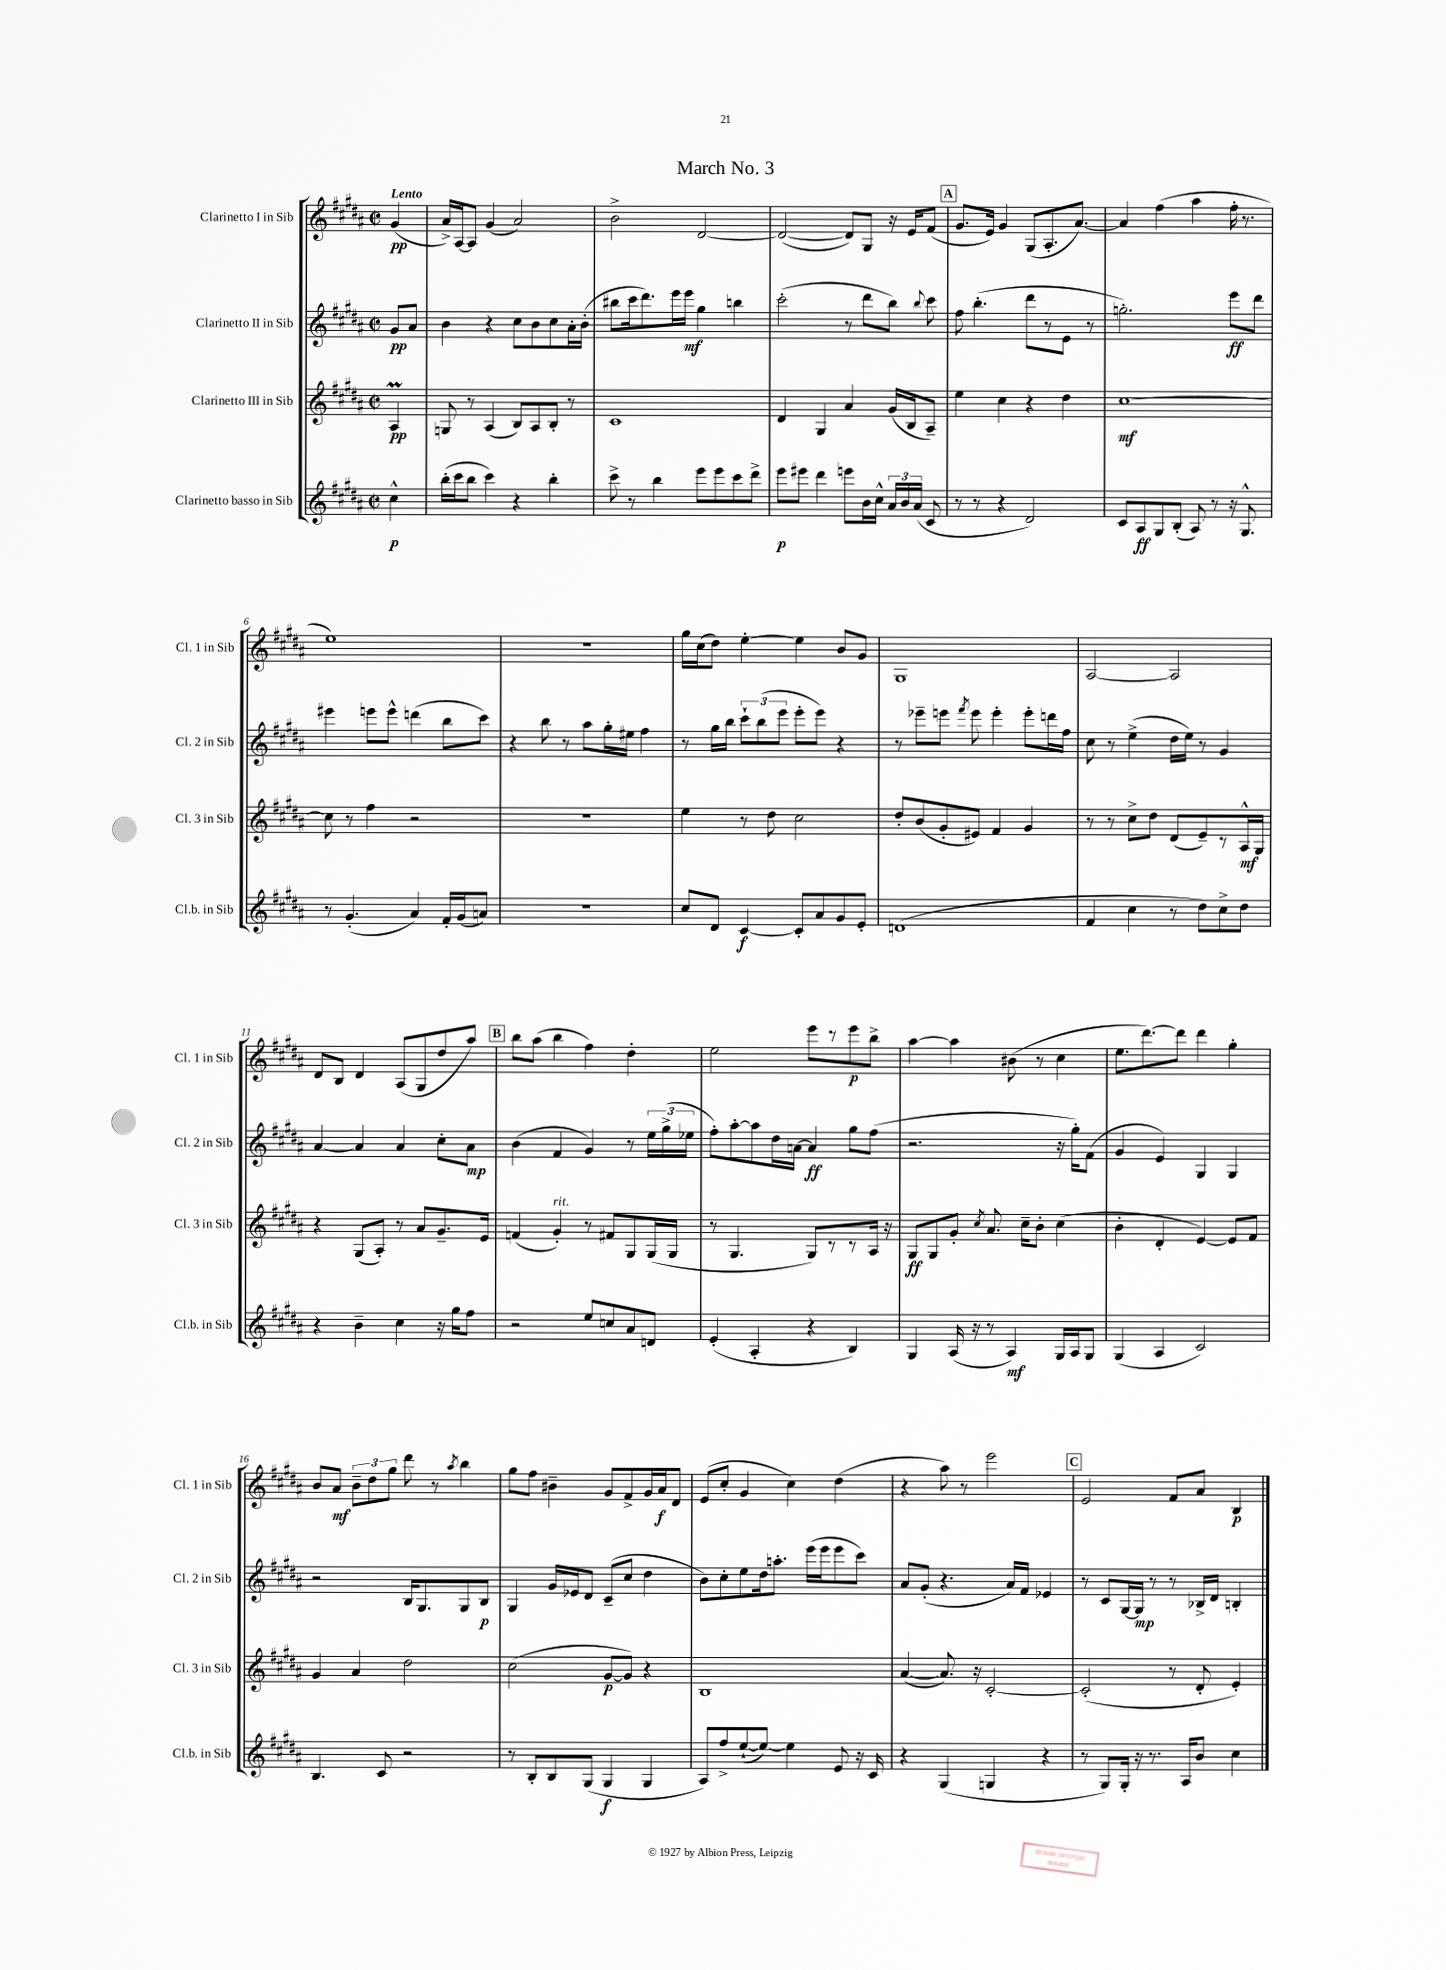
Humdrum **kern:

**kern	**dynam	**kern	**dynam	**kern	**dynam	**kern	**dynam
*part4	*part4	*part3	*part3	*part2	*part2	*part1	*part1
*staff4	*staff4	*staff3	*staff3	*staff2	*staff2	*staff1	*staff1
*I"Clarinetto basso in Sib	*	*I"Clarinetto III in Sib	*	*I"Clarinetto II in Sib	*	*I"Clarinetto I in Sib	*
*I'Cl.b. in Sib	*	*I'Cl. 3 in Sib	*	*I'Cl. 2 in Sib	*	*I'Cl. 1 in Sib	*
*clefG2	*	*clefG2	*	*clefG2	*	*clefG2	*
*k[f#c#g#d#a#]	*	*k[f#c#g#d#a#]	*	*k[f#c#g#d#a#]	*	*k[f#c#g#d#a#]	*
*M2/2	*	*M2/2	*	*M2/2	*	*M2/2	*
*met(c|)	*	*met(c|)	*	*met(c|)	*	*met(c|)	*
=	=	=	=	=	=	=	=
!	!	!	!	!	!	!LO:TX:a:B:t=Lento	!
4cc#^^\	p	4A#m/	pp	8g#/L	pp	(4g#/	pp
.	.	.	.	8a#/J	.	.	.
=1	=1	=1	=1	=1	=1	=1	=1
(16bb'\LL	.	8Gn/	.	4b\	.	16a#^/LL)	.
16ccc#\J	.	.	.	.	.	[16A#/J	.
8bb\J	.	8r	.	.	.	8A#/J]	.
4ccc#\)	.	(4A#/	.	4r	.	(4g#/	.
4r	.	8B/L)	.	8cc#\L	.	2a#/)	.
.	.	8A#/	.	8b\	.	.	.
4bb'\	.	8B'/J	.	8cc#\	.	.	.
.	.	8r	.	16a#'\L	.	.	.
.	.	.	.	(16b'\JJ	.	.	.
=2	=2	=2	=2	=2	=2	=2	=2
8ccc#^\	.	1c#	.	8bb#X\L	.	2b^\	.
8r	.	.	.	16ccc#\k	.	.	.
.	.	.	.	8.ddd#\)	.	.	.
4bb\	.	.	.	.	.	.	.
.	.	.	.	16eee\L	.	.	.
.	.	.	.	16eee\JJ	mf	.	.
8eee\L	.	.	.	4gg#\	.	[2d#/	.
8eee\	.	.	.	.	.	.	.
8ccc#\	.	.	.	4bbn\	.	.	.
8ddd#^\J	.	.	.	.	.	.	.
=3	=3	=3	=3	=3	=3	=3	=3
8eee\L	p	4d#/	.	(2ccc#'\	.	(2d#/_	.
8eee#X\J	.	.	.	.	.	.	.
4ddd#\	.	4G#/	.	.	.	.	.
8eeen\L	.	4a#/	.	8r	.	8d#/L])	.
16b\L	.	.	.	8ddd#\L	.	8G#/J	.
16cc#^^\JJ	.	.	.	.	.	.	.
24a#/LL	.	(16g#/LL	.	8bb\J)	.	16r	.
24b/	.	.	.	.	.	.	.
.	.	16B/J	.	.	.	16e/KL	.
(24a#/JJ	.	.	.	.	.	.	.
.	.	.	.	8qqbb/	.	.	.
8c#/	.	8A#~/J)	.	8ccc#\	.	(8f#/J	.
!!LO:REH:place=s1:t=A
=4	=4	=4	=4	=4	=4	=4	=4
8r	.	4ee\	.	8ff#\	.	8.g#/L	.
8r	.	.	.	(4.bb'\	.	.	.
.	.	.	.	.	.	16e/Jk)	.
4r	.	4cc#\	.	.	.	4g#/	.
2d#/)	.	4r	.	8ddd#\L	.	(8G#/L	.
.	.	.	.	8r	.	8.A#'/	.
.	.	4dd#\	.	8e\J	.	.	.
.	.	.	.	.	.	[8.a#/J)	.
.	.	.	.	8r	.	.	.
=5	=5	=5	=5	=5	=5	=5	=5
8c#/L	.	[1cc#	mf	2.ggn'\)	.	4a#/]	.
8A#/	ff	.	.	.	.	.	.
8G#/	.	.	.	.	.	(4ff#\	.
(8B'/J	.	.	.	.	.	.	.
8A#/)	.	.	.	.	.	4aa#\	.
8r	.	.	.	.	.	.	.
16r	.	.	.	8eee\L	ff	16ff#'\	.
8.G#^^/	.	.	.	.	.	8.r	.
.	.	.	.	8ddd#\J	.	.	.
!!LO:LB:g=z
=6	=6	=6	=6	=6	=6	=6	=6
8r	.	8cc#\]	.	4eee#X\	.	1ee)	.
(4.g#'/	.	8r	.	.	.	.	.
.	.	4ff#\	.	8eeen\L	.	.	.
.	.	.	.	8eee^^\J	.	.	.
4a#/)	.	2r	.	(4dddn\	.	.	.
16f#'/LL	.	.	.	8bb\L	.	.	.
(16g#/J	.	.	.	.	.	.	.
8an/J)	.	.	.	8ccc#\J)	.	.	.
=7	=7	=7	=7	=7	=7	=7	=7
1r	.	1r	.	4r	.	1r	.
.	.	.	.	8bb\	.	.	.
.	.	.	.	8r	.	.	.
.	.	.	.	8aa#\L	.	.	.
.	.	.	.	16gg#'\L	.	.	.
.	.	.	.	16ee#X\JJ	.	.	.
.	.	.	.	4ff#\	.	.	.
=8	=8	=8	=8	=8	=8	=8	=8
8cc#/L	.	4ee\	.	8r	.	16gg#\LL	.
.	.	.	.	.	.	(16cc#\J	.
8d#/J	.	.	.	16gg#\LL	.	8dd#\J)	.
.	.	.	.	16bb\JJ	.	.	.
[4c#/	f	8r	.	12ccc#`\L	.	[4ee'\	.
.	.	.	.	(12bb\	.	.	.
.	.	8dd#\	.	.	.	.	.
.	.	.	.	12eee\J	.	.	.
8c#'/L]	.	2cc#\	.	8eee'\L	.	4ee\]	.
8a#/	.	.	.	8eee\J)	.	.	.
8g#/	.	.	.	4r	.	8b/L	.
8e'/J	.	.	.	.	.	8g#/J	.
=9	=9	=9	=9	=9	=9	=9	=9
(1dn	.	8dd#'/L	.	8r	.	1G#	.
.	.	(8b/	.	8eee-X~\L	.	.	.
.	.	8g#'/	.	8eeen\J	.	.	.
.	.	.	.	8qfff#/	.	.	.
.	.	8e#X/J)	.	8eee\	.	.	.
.	.	4f#/	.	4eee'\	.	.	.
.	.	4g#/	.	8eee'\L	.	.	.
.	.	.	.	16dddn\L	.	.	.
.	.	.	.	16ff#\JJ	.	.	.
=10	=10	=10	=10	=10	=10	=10	=10
4f#/	.	8r	.	8cc#\	.	[2A#/	.
.	.	8r	.	8r	.	.	.
4cc#\	.	8cc#^\L	.	(4ee^\	.	.	.
.	.	8dd#\J	.	.	.	.	.
8r	.	(8d#/L	.	16dd#\LL	.	2A#/]	.
.	.	.	.	16ee\JJ)	.	.	.
8dd#\L)	.	8e~/)	.	8r	.	.	.
8cc#^\	.	8r	.	4g#/	.	.	.
8dd#\J	.	16A#^^/L	mf	.	.	.	.
.	.	16G#/JJ	.	.	.	.	.
!!LO:LB:g=z
=11	=11	=11	=11	=11	=11	=11	=11
4r	.	4r	.	[4a#/	.	8d#/L	.
.	.	.	.	.	.	8B/J	.
4b~\	.	(8G#/L	.	4a#/]	.	4d#/	.
.	.	8A#'/J)	.	.	.	.	.
4cc#\	.	8r	.	4a#/	.	(8A#/L	.
.	.	8a#/L	.	.	.	8G#/	.
16r	.	8.g#~/	.	8cc#'\L	.	8dd#/	.
16gg#\KL	.	.	.	.	.	.	.
8ff#\J	.	.	.	8a#\J	mp	8aa#/J)	.
.	.	16e/Jk	.	.	.	.	.
!!LO:REH:place=s1:t=B
=12	=12	=12	=12	=12	=12	=12	=12
2r	.	(4fn/	.	(4b\	.	8bb\L	.
.	.	.	.	.	.	(8aa#\J	.
!	!	!LO:TX:a:i:t=rit.	!	!	!	!	!
.	.	4g#'/)	.	4f#/	.	4bb\	.
8ee/L	.	8r	.	4g#/)	.	4ff#\)	.
8ccn/	.	8f#X/L	.	.	.	.	.
8a#/	.	8G#/	.	8r	.	4dd#'\	.
8dn/J	.	(16G#/L	.	24ee\LL	.	.	.
.	.	.	.	(24gg#^\	.	.	.
.	.	16G#/JJ	.	.	.	.	.
.	.	.	.	24ee-X\JJ	.	.	.
=13	=13	=13	=13	=13	=13	=13	=13
(4e'/	.	8r	.	8ff#'\L)	.	2ee\	.
.	.	4.G#/	.	[8aa#'\	.	.	.
4A#'/	.	.	.	8aa#\]	.	.	.
.	.	.	.	16dd#\L	.	.	.
.	.	.	.	[16an\JJ	.	.	.
4r	.	8G#/L)	.	4a/]	ff	8eee\L	.
.	.	8r	.	.	.	8r	.
4B/)	.	8r	.	8gg#\L	.	8eee\	p
.	.	16A#/Jk	.	(8ff#\J	.	8bb^\J	.
.	.	16r	.	.	.	.	.
=14	=14	=14	=14	=14	=14	=14	=14
4G#/	.	8G#/L	ff	2.r	.	[4aa#\	.
.	.	8G#/	.	.	.	.	.
(16A#/	.	8g#'/J	.	.	.	4aa#\]	.
16r	.	.	.	.	.	.	.
.	.	8qcc#/	.	.	.	.	.
8r	.	8.a#/	.	.	.	.	.
4A#/)	mf	.	.	.	.	(8b#X\	.
.	.	16cc#~\KL	.	.	.	.	.
.	.	8b'\J	.	.	.	8r	.
16G#/LL	.	(4cc#\	.	16r	.	4cc#\	.
16A#/J	.	.	.	16gg#'\KL)	.	.	.
8G#/J	.	.	.	(8f#\J	.	.	.
=15	=15	=15	=15	=15	=15	=15	=15
(4G#/	.	4b'\	.	4g#/	.	8.ee\L	.
.	.	.	.	.	.	[8.ddd#\)	.
4A#/	.	4d#'/	.	4e/)	.	.	.
.	.	.	.	.	.	8ddd#\J]	.
2c#/)	.	[4e/)	.	4G#/	.	4ddd#\	.
.	.	8e/L]	.	4G#/	.	4gg#'\	.
.	.	8f#/J	.	.	.	.	.
!!LO:LB:g=z
=16	=16	=16	=16	=16	=16	=16	=16
4.B/	.	4g#/	.	2r	.	8b/L	.
.	.	.	.	.	.	8a#/J	mf
.	.	4a#/	.	.	.	12b~\L	.
.	.	.	.	.	.	12dd#\	.
8c#/	.	.	.	.	.	.	.
.	.	.	.	.	.	12gg#\J	.
2r	.	2dd#\	.	16B/KL	.	8ddd#\	.
.	.	.	.	8.G#/	.	.	.
.	.	.	.	.	.	8r	.
.	.	.	.	.	.	8qaa#/	.
.	.	.	.	8G#/	.	4bb\	.
.	.	.	.	8B/J	p	.	.
=17	=17	=17	=17	=17	=17	=17	=17
8r	.	(2cc#\	.	4G#/	.	8gg#\L	.
8B'/L	.	.	.	.	.	8ff#\J	.
8B/	.	.	.	16g#/LL	.	4b#X~\	.
.	.	.	.	16e-X/J	.	.	.
(8G#/J	.	.	.	8d#/J	.	.	.
4G#/	f	[8g#/L	p	(8c#~/L	.	8g#/L	.
.	.	8g#/J])	.	8cc#/J	.	8f#^/	.
4G#/	.	4r	.	4dd#\	.	16g#/L	.
.	.	.	.	.	.	16a#/J	f
.	.	.	.	.	.	8d#/J	.
=18	=18	=18	=18	=18	=18	=18	=18
8A#/L)	.	1B	.	8b\L)	.	(8e/L	.
8ff#^/	.	.	.	8cc#'\	.	8cc#'/J	.
([8ee`/	.	.	.	8ee\	.	4g#/	.
8ee/J_)	.	.	.	16dd#\k	.	.	.
.	.	.	.	8.aan'\J	.	.	.
4ee\]	.	.	.	.	.	4cc#\)	.
.	.	.	.	(16eee\LL	.	.	.
.	.	.	.	16eee\J	.	.	.
8e/	.	.	.	8eee\	.	(4dd#\	.
16r	.	.	.	8ccc#\J)	.	.	.
16c#/	.	.	.	.	.	.	.
=19	=19	=19	=19	=19	=19	=19	=19
4r	.	([4a#/	.	8a#/L	.	4r	.
.	.	.	.	(8g#'/J	.	.	.
(4G#/	.	8.a#/])	.	4.r	.	8aa#\)	.
.	.	.	.	.	.	8r	.
.	.	16r	.	.	.	.	.
4Gn/	.	[2c#'/	.	.	.	2eee\	.
.	.	.	.	16a#/LL)	.	.	.
.	.	.	.	16f#/JJ	.	.	.
4r	.	.	.	4e-X/	.	.	.
!!LO:REH:place=s1:t=C
=20	=20	=20	=20	=20	=20	=20	=20
8r	.	(2c#'/]	.	8r	.	2e/	.
8G#/L)	.	.	.	8c#/L	.	.	.
16G#'/Jk	.	.	.	[16G#/L	.	.	.
16r	.	.	.	16G#/JJ]	mp	.	.
8.r	.	.	.	8r	.	.	.
.	.	8r	.	8r	.	8f#/L	.
16A#/KL	.	.	.	.	.	.	.
8b/J	.	8d#'/	.	16B-X^/LL	.	8a#/J	.
.	.	.	.	16d#/JJ	.	.	.
4cc#\	.	4e'/)	.	4Bn'/	.	4B/	p
==	==	==	==	==	==	==	==
*-	*-	*-	*-	*-	*-	*-	*-
